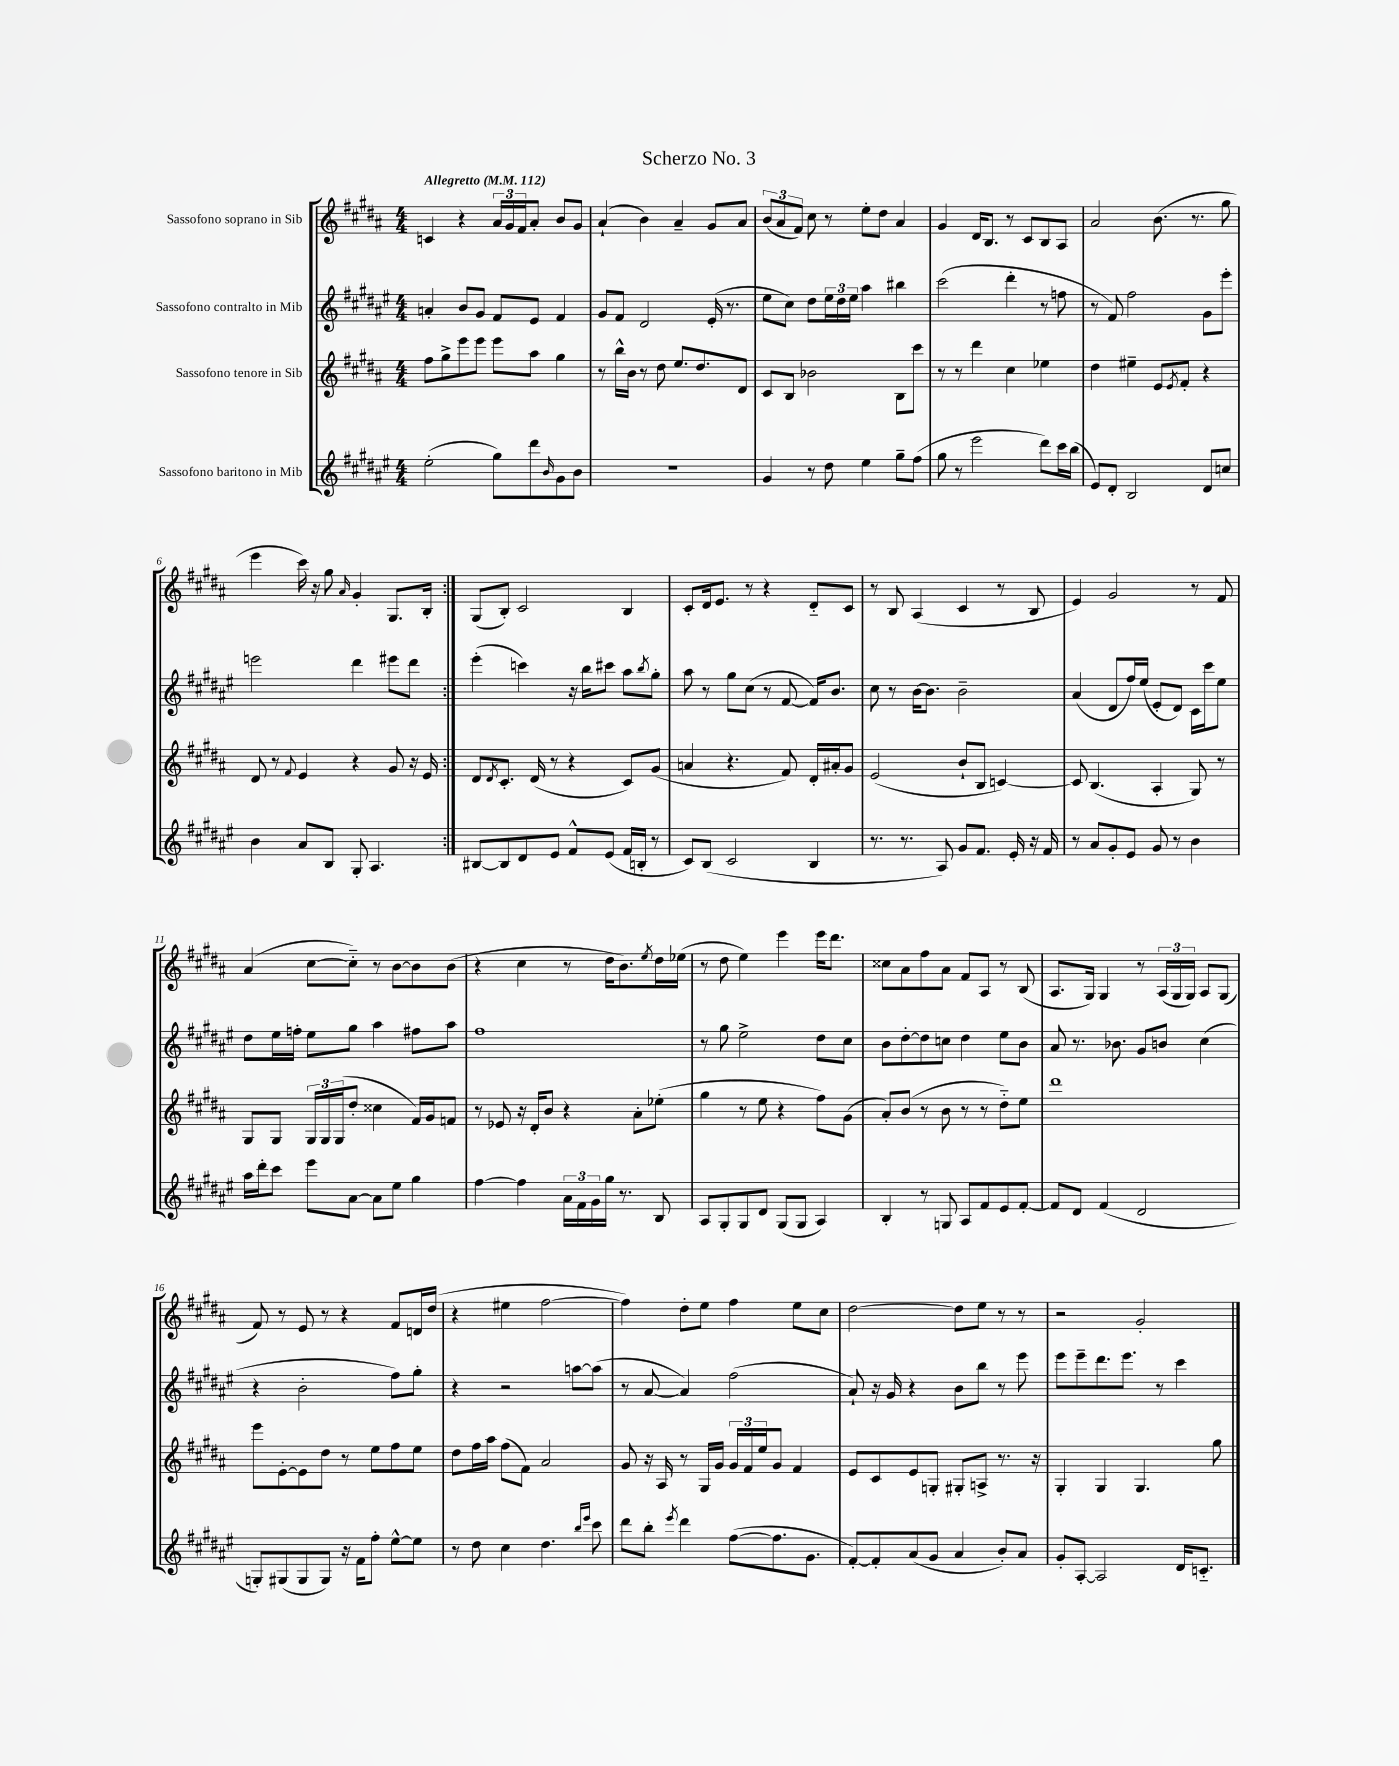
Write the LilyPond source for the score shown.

\header { title = "Scherzo No. 3" }
<<
\new StaffGroup <<
\new Staff = "s0" \with { instrumentName = "Sassofono soprano in Sib" } {
    \clef treble \key b \major \numericTimeSignature \time 4/4 \tempo "Allegretto" 4 = 112
    \repeat volta 2 { c'4 r4 \tuplet 3/2 { ais'16 gis'16 fis'16 } ais'8-. b'8 gis'8 |
    ais'4-!( b'4) ais'4-- gis'8 ais'8 |
    \tuplet 3/2 { b'8( ais'8 fis'8) } cis''8 r8 e''8-. dis''8 ais'4 |
    gis'4 dis'16 b8. r8 cis'8 b8 ais8 |
    ais'2 b'8.( r8. gis''8 |
    e'''4 cis'''16) r16 gis''8 \grace { ais'16 } gis'4-. gis8. b16-. | }
    gis8( b8-.) cis'2 b4 |
    cis'8-. dis'16 e'8. r8 r4 dis'8-_ cis'8 |
    r8 b8 ais4( cis'4 r8 b8 |
    e'4) gis'2 r8 fis'8 |
    ais'4( cis''8~ cis''8-_) r8 b'8~ b'8 b'8( |
    r4 cis''4 r8 dis''16 b'8.) \acciaccatura { e''8 } dis''16 ees''16( |
    r8 dis''8 e''4) e'''4 e'''16 dis'''8. |
    cisis''8 ais'8 fis''8 ais'8 fis'8 ais8 r8 b8( |
    ais8. gis16) gis4 r8 \tuplet 3/2 { ais16( gis16 gis16) } ais8 gis8( |
    fis'8) r8 e'8 r8 r4 fis'8 d'16 dis''16( |
    r4 eis''4 fis''2~ |
    fis''4) dis''8-. e''8 fis''4 e''8 cis''8 |
    dis''2~ dis''8 e''8 r8 r8 |
    r2 gis'2-. \bar "|." |
}
\new Staff = "s1" \with { instrumentName = "Sassofono contralto in Mib" } {
    \clef treble \key fis \major \numericTimeSignature \time 4/4
    \repeat volta 2 { a'4-. b'8 gis'8 fis'8 eis'8 fis'4 |
    gis'8 fis'8 dis'2 eis'16-.( r8. |
    eis''8 cis''8) dis''8 \tuplet 3/2 { eis''16 dis''16 eis''16 } ais''4 bis''4 |
    cis'''2( dis'''4-. r8 f''8 |
    r8 fis'8) fis''2 gis'8 eis'''8-. |
    e'''2 dis'''4 eis'''8 dis'''8 | }
    eis'''4-.( c'''4) r16 b''16 cis'''8 ais''8 \acciaccatura { b''8 } gis''8-. |
    ais''8 r8 gis''8 cis''8( r8 fis'8~ fis'16) b'8. |
    cis''8 r8 b'16~ b'8. b'2-- |
    ais'4( dis'8 fis''16) eis''16( eis'8-. dis'8) cis'16 cis'''16 eis''8 |
    dis''8 eis''16 f''16-. eis''8 gis''8 ais''4 fis''8 ais''8 |
    fis''1 |
    r8 gis''8 eis''2-> dis''8 cis''8 |
    b'8 dis''8~-. dis''8 c''8 dis''4 eis''8 b'8 |
    ais'8 r8. bes'8. gis'8 b'8 cis''4( |
    r4 b'2-. fis''8) gis''8-. |
    r4 r2 a''8~ a''8( |
    r8 ais'8~ ais'4) fis''2( |
    ais'8-!) r16 gis'16 r4 b'8 b''8 r8 eis'''8 |
    eis'''8 eis'''8-- dis'''8. eis'''8. r8 cis'''4 \bar "|." |
}
\new Staff = "s2" \with { instrumentName = "Sassofono tenore in Sib" } {
    \clef treble \key b \major \numericTimeSignature \time 4/4
    \repeat volta 2 { fis''8 gis''8-> e'''8 e'''8 e'''8 ais''8 gis''4 |
    r8 b''16-^ b'16 r8 dis''8 e''8. dis''8. dis'8 |
    cis'8 b8 bes'2 b8 cis'''8 |
    r8 r8 dis'''4 cis''4 ees''4 |
    dis''4 eis''4-- e'8 \acciaccatura { e'8 } fis'8-. r4 |
    dis'8 r8 \appoggiatura { fis'8 } e'4 r4 gis'8 r16 e'16 | }
    dis'8 \acciaccatura { dis'8 } cis'8.-. dis'16( r8 r4 cis'8) gis'8( |
    a'4 r4. fis'8) dis'16-. ais'16-. gis'8 |
    e'2( b'8-! b8 c'4~) |
    c'8 b4.( ais4-. gis8) r8 |
    gis8 gis8 \tuplet 3/2 { gis16 gis16 gis16( } dis''8-. cisis''4 fis'16) gis'16 f'8 |
    r8 ees'8 r16 dis'16-. b'8 r4 ais'8-. ees''8-.( |
    gis''4 r8 e''8 r4 fis''8) gis'8( |
    ais'8-.) b'8( r8 b'8 r8 r8 dis''8-_) e''8 |
    dis'''1 |
    e'''8 e'8~-. e'8 dis''8 r8 e''8 fis''8 e''8 |
    dis''8 fis''16 ais''16 fis''8( fis'8) ais'2 |
    gis'8 r16 ais16 r8 gis16 gis'16 \tuplet 3/2 { gis'16 fis'16 e''16 } gis'8 fis'4 |
    e'8 cis'8 e'8 g8-. gis8-. a8-> r8. r16 |
    gis4-. gis4 gis4. gis''8 \bar "|." |
}
\new Staff = "s3" \with { instrumentName = "Sassofono baritono in Mib" } {
    \clef treble \key fis \major \numericTimeSignature \time 4/4
    \repeat volta 2 { eis''2-.( gis''8) dis'''8 \grace { b'16 } gis'8 b'8 |
    R1 |
    gis'4 r8 dis''8 eis''4 gis''8-- fis''8( |
    gis''8 r8 eis'''2 dis'''8) cis'''16 b''16( |
    eis'8) dis'8-. b2 dis'8 c''8 |
    b'4 ais'8 b8 gis8-. ais4. | }
    bis8~ bis8 dis'8 eis'8 fis'8-^ eis'8( fis'16 b16-. r8 |
    cis'8) b8( cis'2 b4 |
    r8. r8. ais8) gis'8 fis'8. eis'16-. r16 fis'16 |
    r8 ais'8 gis'8-. eis'8 gis'8 r8 b'4 |
    ais''16 dis'''16-. cis'''8 eis'''8 ais'8~ ais'8 eis''8 gis''4 |
    fis''4~ fis''4 \tuplet 3/2 { ais'16 fis'16 gis'16 } gis''16 r8. b8 |
    ais8 gis8-. gis8 dis'8 gis8( gis8 ais4) |
    b4-. r8 g8 ais8 fis'8 eis'8 fis'8~-. |
    fis'8 dis'8 fis'4( dis'2 |
    g8-.) gis8( gis8 gis8) r16 fis'16 fis''8-. eis''8~-^ eis''8 |
    r8 dis''8 cis''4 dis''4. \grace { b''16 eis'''16 } cis'''8 |
    dis'''8 b''8-. \acciaccatura { eis'''8 } dis'''4 fis''8~( fis''8. gis'8. |
    fis'8~-.) fis'8-. ais'8( gis'8 ais'4 b'8-.) ais'8 |
    gis'8-. ais8~-. ais2 dis'16 c'8.-_ \bar "|." |
}
>>
>>
